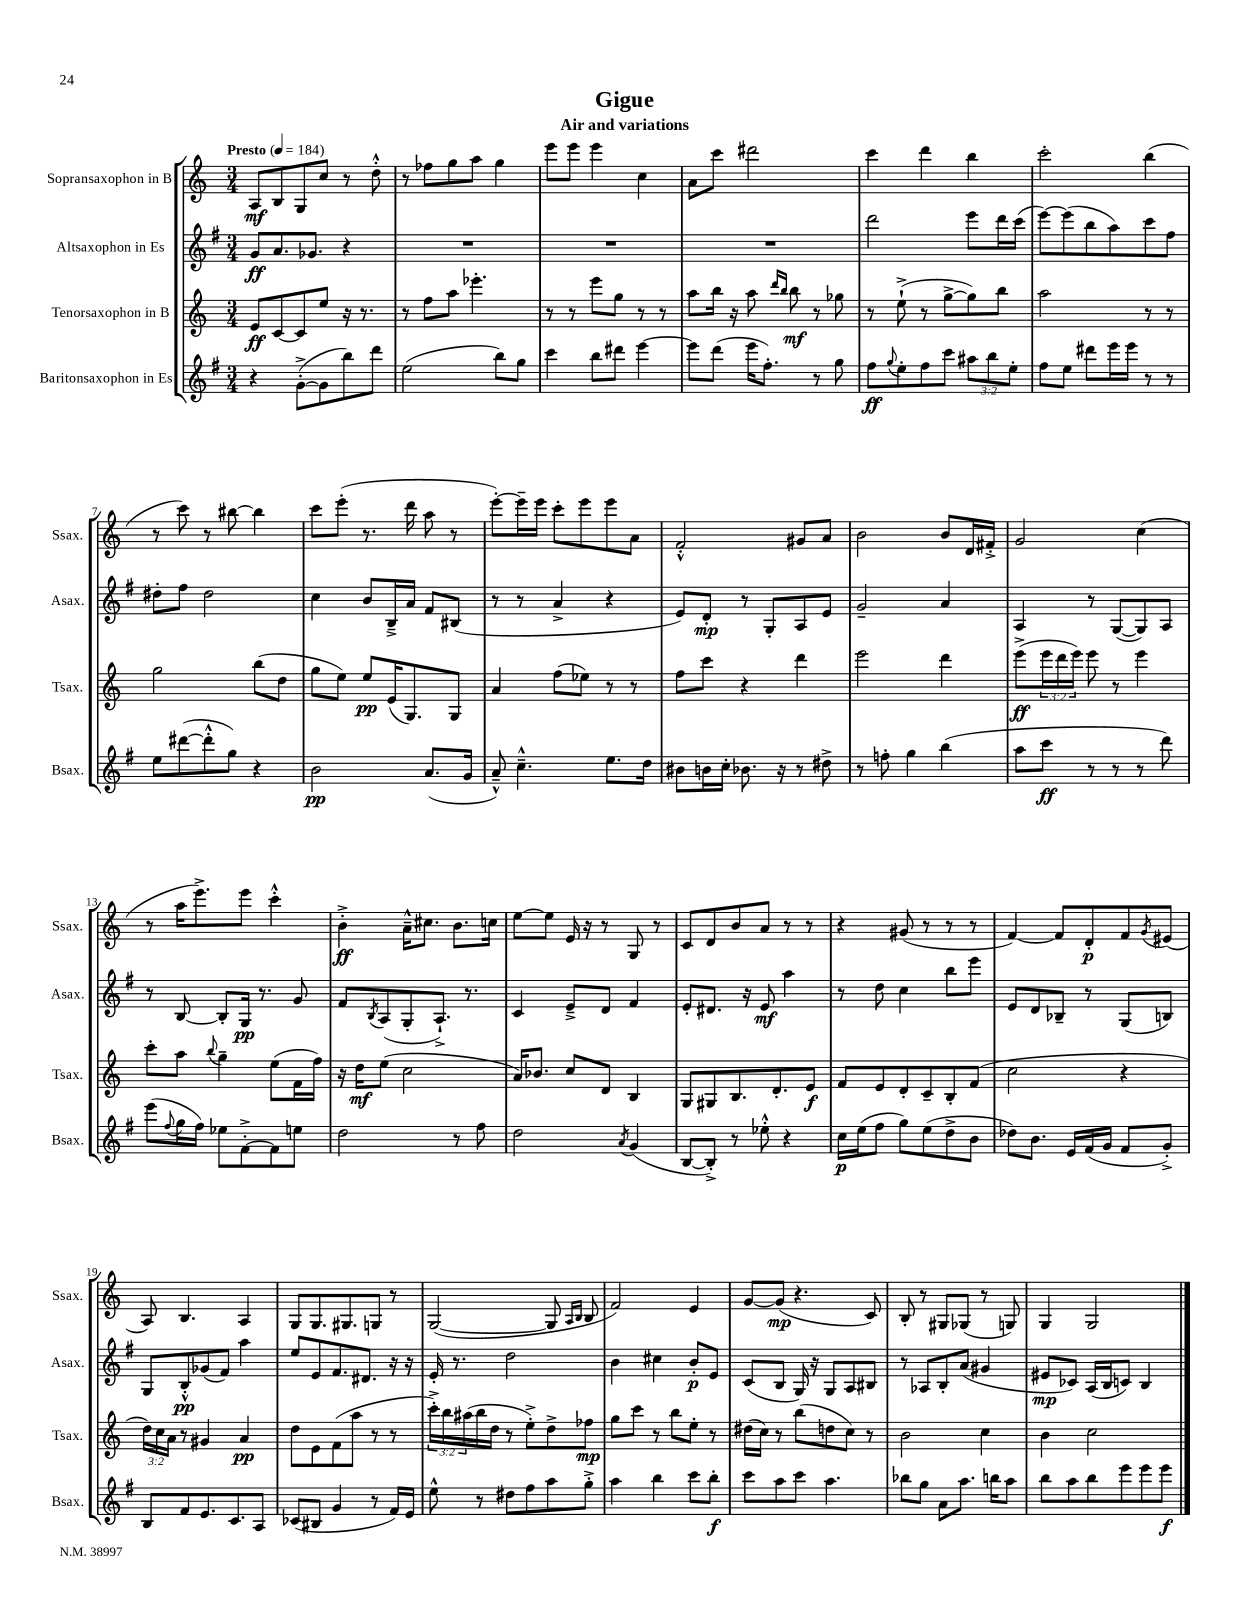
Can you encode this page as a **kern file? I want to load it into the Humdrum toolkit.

**kern	**dynam	**kern	**dynam	**kern	**dynam	**kern	**dynam
*part4	*part4	*part3	*part3	*part2	*part2	*part1	*part1
*staff4	*staff4	*staff3	*staff3	*staff2	*staff2	*staff1	*staff1
*I"Baritonsaxophon in Es	*	*I"Tenorsaxophon in B	*	*I"Altsaxophon in Es	*	*I"Sopransaxophon in B	*
*I'Bsax.	*	*I'Tsax.	*	*I'Asax.	*	*I'Ssax.	*
*clefG2	*	*clefG2	*	*clefG2	*	*clefG2	*
*k[f#]	*	*k[]	*	*k[f#]	*	*k[]	*
*M3/4	*	*M3/4	*	*M3/4	*	*M3/4	*
*MM184	*	*MM184	*	*MM184	*	*MM184	*
=1	=1	=1	=1	=1	=1	=1	=1
!	!	!	!	!	!	!LO:TX:a:B:t=Presto	!
4r	.	8e/L	ff	8g/L	ff	8A/L	mf
.	.	[8c/	.	8.a/	.	8B/	.
([8g'^\L	.	8c/]	.	.	.	8G/	.
.	.	.	.	8.g-X/J	.	.	.
8g\]	.	8ee/J	.	.	.	8cc/J	.
8bb\)	.	16r	.	4r	.	8r	.
.	.	8.r	.	.	.	.	.
8ddd\J	.	.	.	.	.	8dd'^^\	.
=2	=2	=2	=2	=2	=2	=2	=2
(2ee\	.	8r	.	2.r	.	8r	.
.	.	8ff\L	.	.	.	8ff-X\L	.
.	.	8aa\J	.	.	.	8gg\	.
.	.	4.eee-X'\	.	.	.	8aa\J	.
8bb\L)	.	.	.	.	.	4gg\	.
8gg\J	.	.	.	.	.	.	.
=3	=3	=3	=3	=3	=3	=3	=3
4ccc\	.	8r	.	2.r	.	8eee\L	.
.	.	8r	.	.	.	8eee\J	.
8bb\L	.	8eee\L	.	.	.	4eee\	.
8ddd#X\J	.	8gg\J	.	.	.	.	.
[4eee\	.	8r	.	.	.	4cc\	.
.	.	8r	.	.	.	.	.
=4	=4	=4	=4	=4	=4	=4	=4
8eee\L]	.	8aa\L	.	2.r	.	8a\L	.
(8ddd\J	.	16bb\Jk	.	.	.	8ccc\J	.
.	.	16r	.	.	.	.	.
16eee\KL	.	8aa\	.	.	.	2ddd#X\	.
8.ff#'\J)	.	.	.	.	.	.	.
.	.	16qqddd/LL	.	.	.	.	.
.	.	16qqbb/JJ	.	.	.	.	.
.	.	8bb\	mf	.	.	.	.
8r	.	8r	.	.	.	.	.
8gg\	.	8gg-X\	.	.	.	.	.
=5	=5	=5	=5	=5	=5	=5	=5
8ff#\L	ff	8r	.	2ddd\	.	4ccc\	.
8qqgg/	.	.	.	.	.	.	.
8ee'\	.	(8ee`^\	.	.	.	.	.
8ff#\	.	8r	.	.	.	4ddd\	.
8ccc\J	.	[8gg^\L	.	.	.	.	.
12aa#X\L	.	8gg\])	.	8eee\L	.	4bb\	.
12bb\	.	.	.	.	.	.	.
.	.	8bb\J	.	16ddd\L	.	.	.
12ee'\J	.	.	.	.	.	.	.
.	.	.	.	(16ccc\JJ	.	.	.
=6	=6	=6	=6	=6	=6	=6	=6
8ff#\L	.	2aa\	.	[8eee\L)	.	2ccc'\	.
8ee\J	.	.	.	(8eee\]	.	.	.
8ddd#X\L	.	.	.	8bb\	.	.	.
16eee\L	.	.	.	8aa\)	.	.	.
16eee\JJ	.	.	.	.	.	.	.
8r	.	8r	.	8ccc\	.	(4bb\	.
8r	.	8r	.	8ff#\J	.	.	.
!!LO:LB:g=z
=7	=7	=7	=7	=7	=7	=7	=7
8ee\L	.	2gg\	.	8dd#X'\L	.	8r	.
([8ddd#X\	.	.	.	8ff#\J	.	8ccc\)	.
8ddd#'^^\]	.	.	.	2dd#\	.	8r	.
8gg\J)	.	.	.	.	.	[8bb#X\	.
4r	.	(8bb\L	.	.	.	4bb#\]	.
.	.	8dd\J	.	.	.	.	.
=8	=8	=8	=8	=8	=8	=8	=8
2b\	pp	8gg\L	.	4cc\	.	8ccc\L	.
.	.	8ee\J)	.	.	.	(8eee'\J	.
.	.	8ee/L	pp	8b/L	.	8.r	.
.	.	(16e/K	.	16B~^/L	.	.	.
.	.	8.G/)	.	16a/JJ	.	16ddd\	.
(8.a/L	.	.	.	8f#/L	.	8aa\	.
.	.	8G/J	.	(8B#X/J	.	8r	.
16g/Jk	.	.	.	.	.	.	.
=9	=9	=9	=9	=9	=9	=9	=9
8a~^^/)	.	4a/	.	8r	.	[8eee'\L)	.
4.cc~^^\	.	.	.	8r	.	16eee~\L]	.
.	.	.	.	.	.	16eee\JJ	.
.	.	(8ff\L	.	4a^/	.	8ccc'\L	.
.	.	8ee-X\J)	.	.	.	8eee\	.
8.ee\L	.	8r	.	4r	.	8eee\	.
.	.	8r	.	.	.	8a\J	.
16dd\Jk	.	.	.	.	.	.	.
=10	=10	=10	=10	=10	=10	=10	=10
8b#X\L	.	8ff\L	.	8e/L)	.	2f'^^/	.
16bn\L	.	8ccc\J	.	8d'/J	mp	.	.
16cc'\JJ	.	.	.	.	.	.	.
8.b-X\	.	4r	.	8r	.	.	.
.	.	.	.	8G'/L	.	.	.
16r	.	.	.	.	.	.	.
8r	.	4ddd\	.	8A/	.	8g#X/L	.
8dd#X^\	.	.	.	8e/J	.	8a/J	.
=11	=11	=11	=11	=11	=11	=11	=11
8r	.	2eee\	.	2g~/	.	2b\	.
8ffn'\	.	.	.	.	.	.	.
4gg\	.	.	.	.	.	.	.
(4bb\	.	4ddd\	.	4a/	.	8b/L	.
.	.	.	.	.	.	16d/L	.
.	.	.	.	.	.	16f#X'^/JJ	.
=12	=12	=12	=12	=12	=12	=12	=12
8aa\L	.	(8eee^\L	ff	4A/	.	2g/	.
8ccc\J	ff	24eee\L	.	.	.	.	.
.	.	24ddd\	.	.	.	.	.
.	.	24eee\JJ)	.	.	.	.	.
8r	.	8eee\	.	8r	.	.	.
8r	.	8r	.	([8G/L	.	.	.
8r	.	4eee\	.	8G/])	.	(4cc\	.
8ddd\)	.	.	.	8A/J	.	.	.
!!LO:LB:g=z
=13	=13	=13	=13	=13	=13	=13	=13
(8eee\L	.	8ccc'\L	.	8r	.	8r	.
8qqff#/	.	.	.	.	.	.	.
16gg\L	.	8aa\J	.	[8B/	.	16aa\KL	.
16ff#\JJ)	.	.	.	.	.	8.eee^\)	.
.	.	8qqbb/	.	.	.	.	.
8ee-X\L	.	4gg~\	.	8B'/L]	.	.	.
[8f#'^\	.	.	.	16G/Jk	pp	8eee\J	.
.	.	.	.	8.r	.	.	.
8f#\]	.	(8ee\L	.	.	.	4ccc'^^\	.
8een\J	.	16f\L	.	8g/	.	.	.
.	.	16ff\JJ)	.	.	.	.	.
=14	=14	=14	=14	=14	=14	=14	=14
2dd\	.	16r	.	8f#/L	.	4b'^\	ff
.	.	16dd\KL	mf	.	.	.	.
.	.	.	.	8qB/	.	.	.
.	.	(8ee\J	.	(8A/	.	.	.
.	.	2cc\	.	8G'/	.	16a~^^\KL	.
.	.	.	.	.	.	8.cc#X\J	.
.	.	.	.	8.A`^/J)	.	.	.
8r	.	.	.	.	.	8.b\L	.
.	.	.	.	8.r	.	.	.
8ff#\	.	.	.	.	.	.	.
.	.	.	.	.	.	16ccn\Jk	.
=15	=15	=15	=15	=15	=15	=15	=15
2dd\	.	16a/KL)	.	4c/	.	[8ee\L	.
.	.	8.b-X/J	.	.	.	.	.
.	.	.	.	.	.	8ee\J]	.
.	.	8cc/L	.	8e~^/L	.	16e/	.
.	.	.	.	.	.	16r	.
.	.	8d/J	.	8d/J	.	8r	.
8qa/	.	.	.	.	.	.	.
(4g/	.	4B/	.	4f#/	.	8G/	.
.	.	.	.	.	.	8r	.
=16	=16	=16	=16	=16	=16	=16	=16
[8B/L	.	8G/L	.	8e'/L	.	8c/L	.
8B'^/J])	.	8G#X/	.	8.d#X/J	.	8d/	.
8r	.	8.B/	.	.	.	8b/	.
.	.	.	.	16r	.	.	.
8ee-X'^^\	.	.	.	8e/	mf	8a/J	.
.	.	8.d'/	.	.	.	.	.
4r	.	.	.	4aa\	.	8r	.
.	.	8e/J	f	.	.	8r	.
=17	=17	=17	=17	=17	=17	=17	=17
16cc\LL	p	8f/L	.	8r	.	4r	.
(16ee\J	.	.	.	.	.	.	.
8ff#\J	.	8e/	.	8dd\	.	.	.
8gg\L)	.	8d'/	.	4cc\	.	(8g#X/	.
(8ee\	.	8c~/	.	.	.	8r	.
8dd^\	.	8B'/	.	8bb\L	.	8r	.
8b\J	.	(8f/J	.	8eee\J	.	8r	.
=18	=18	=18	=18	=18	=18	=18	=18
8dd-X\L)	.	2cc\	.	8e/L	.	[4f/)	.
8.b\J	.	.	.	8d/	.	.	.
.	.	.	.	8B-X~/J	.	8f/L]	.
16e/LL	.	.	.	.	.	.	.
(16f#/	.	.	.	8r	.	8d'/	p
16g/JJ	.	.	.	.	.	.	.
8f#/L	.	4r	.	(8G/L	.	8f/	.
.	.	.	.	.	.	8qg/	.
8g'^/J)	.	.	.	8Bn/J)	.	(8e#X/J	.
!!LO:LB:g=z
=19	=19	=19	=19	=19	=19	=19	=19
8B/L	.	24dd\LL)	.	8G/L	.	8A/)	.
.	.	24cc\	.	.	.	.	.
.	.	24a\JJ	.	.	.	.	.
8f#/	.	8r	.	8B'^^/	pp	4.B/	.
8.e/	.	4g#X/	.	(8g-X/	.	.	.
.	.	.	.	8f#/J)	.	.	.
8.c/	.	.	.	.	.	.	.
.	.	4a/	pp	4aa\	.	4A/	.
8A/J	.	.	.	.	.	.	.
=20	=20	=20	=20	=20	=20	=20	=20
(8c-X/L	.	8dd\L	.	8ee/L	.	8G/L	.
8B#X/J	.	8e\	.	8e/	.	8.G/	.
4g/	.	(8f\	.	8.f#/	.	.	.
.	.	.	.	.	.	8.G#X/	.
.	.	8aa\J	.	.	.	.	.
.	.	.	.	8.d#X/J	.	.	.
8r	.	8r	.	.	.	8Gn/J	.
16f#/LL)	.	8r	.	16r	.	8r	.
16e/JJ	.	.	.	16r	.	.	.
=21	=21	=21	=21	=21	=21	=21	=21
8ee^^\	.	24ccc'^\LL)	.	16e'/	.	([2G/	.
.	.	24bb\	.	.	.	.	.
.	.	.	.	8.r	.	.	.
.	.	(24aa#X\	.	.	.	.	.
8r	.	16bb\	.	.	.	.	.
.	.	16dd\JJ	.	.	.	.	.
8dd#X\L	.	8r	.	2dd\	.	.	.
8ff#\	.	8ee'^\L)	.	.	.	.	.
8aa\	.	8dd^\	.	.	.	8G/]	.
.	.	.	.	.	.	16qqA/LL	.
.	.	.	.	.	.	16qqB/JJ	.
8gg'^\J	.	8ff-X\J	mp	.	.	8B/	.
=22	=22	=22	=22	=22	=22	=22	=22
4aa\	.	8gg\L	.	4b\	.	2f/)	.
.	.	8ccc\J	.	.	.	.	.
4bb\	.	8r	.	4cc#X\	.	.	.
.	.	8bb\L	.	.	.	.	.
8ccc\L	.	8ee'\J	.	8b'/L	p	4e/	.
8bb'\J	f	8r	.	8e/J	.	.	.
=23	=23	=23	=23	=23	=23	=23	=23
8ccc\L	.	(16dd#X\LL	.	(8c/L	.	[8g/L	.
.	.	16cc\JJ)	.	.	.	.	.
8aa\	.	8r	.	8B/J	.	(8g/J]	mp
8ccc\J	.	(8bb\L	.	16G/)	.	4.r	.
.	.	.	.	16r	.	.	.
4.aa\	.	8ddn\	.	8G/L	.	.	.
.	.	8cc\J)	.	8A/	.	.	.
.	.	8r	.	8B#X/J	.	8c/)	.
=24	=24	=24	=24	=24	=24	=24	=24
8bb-X\L	.	2b\	.	8r	.	8B'/	.
8gg\J	.	.	.	8A-X/L	.	8r	.
8a\L	.	.	.	8B'/	.	8G#X/L	.
8.aa\J	.	.	.	(8a/J	.	(8G-X/J	.
.	.	4cc\	.	4g#X/	.	8r	.
16bbn\KL	.	.	.	.	.	.	.
8aa\J	.	.	.	.	.	8Gn/)	.
=25	=25	=25	=25	=25	=25	=25	=25
8bb\L	.	4b\	.	8e#X/L	mp	4G/	.
8aa\	.	.	.	8c-X/J)	.	.	.
8bb\	.	2cc\	.	(16A/LL	.	2G/	.
.	.	.	.	16B/J	.	.	.
8eee\	.	.	.	8cn/J)	.	.	.
8eee\	.	.	.	4B/	.	.	.
8eee\J	f	.	.	.	.	.	.
==	==	==	==	==	==	==	==
*-	*-	*-	*-	*-	*-	*-	*-
